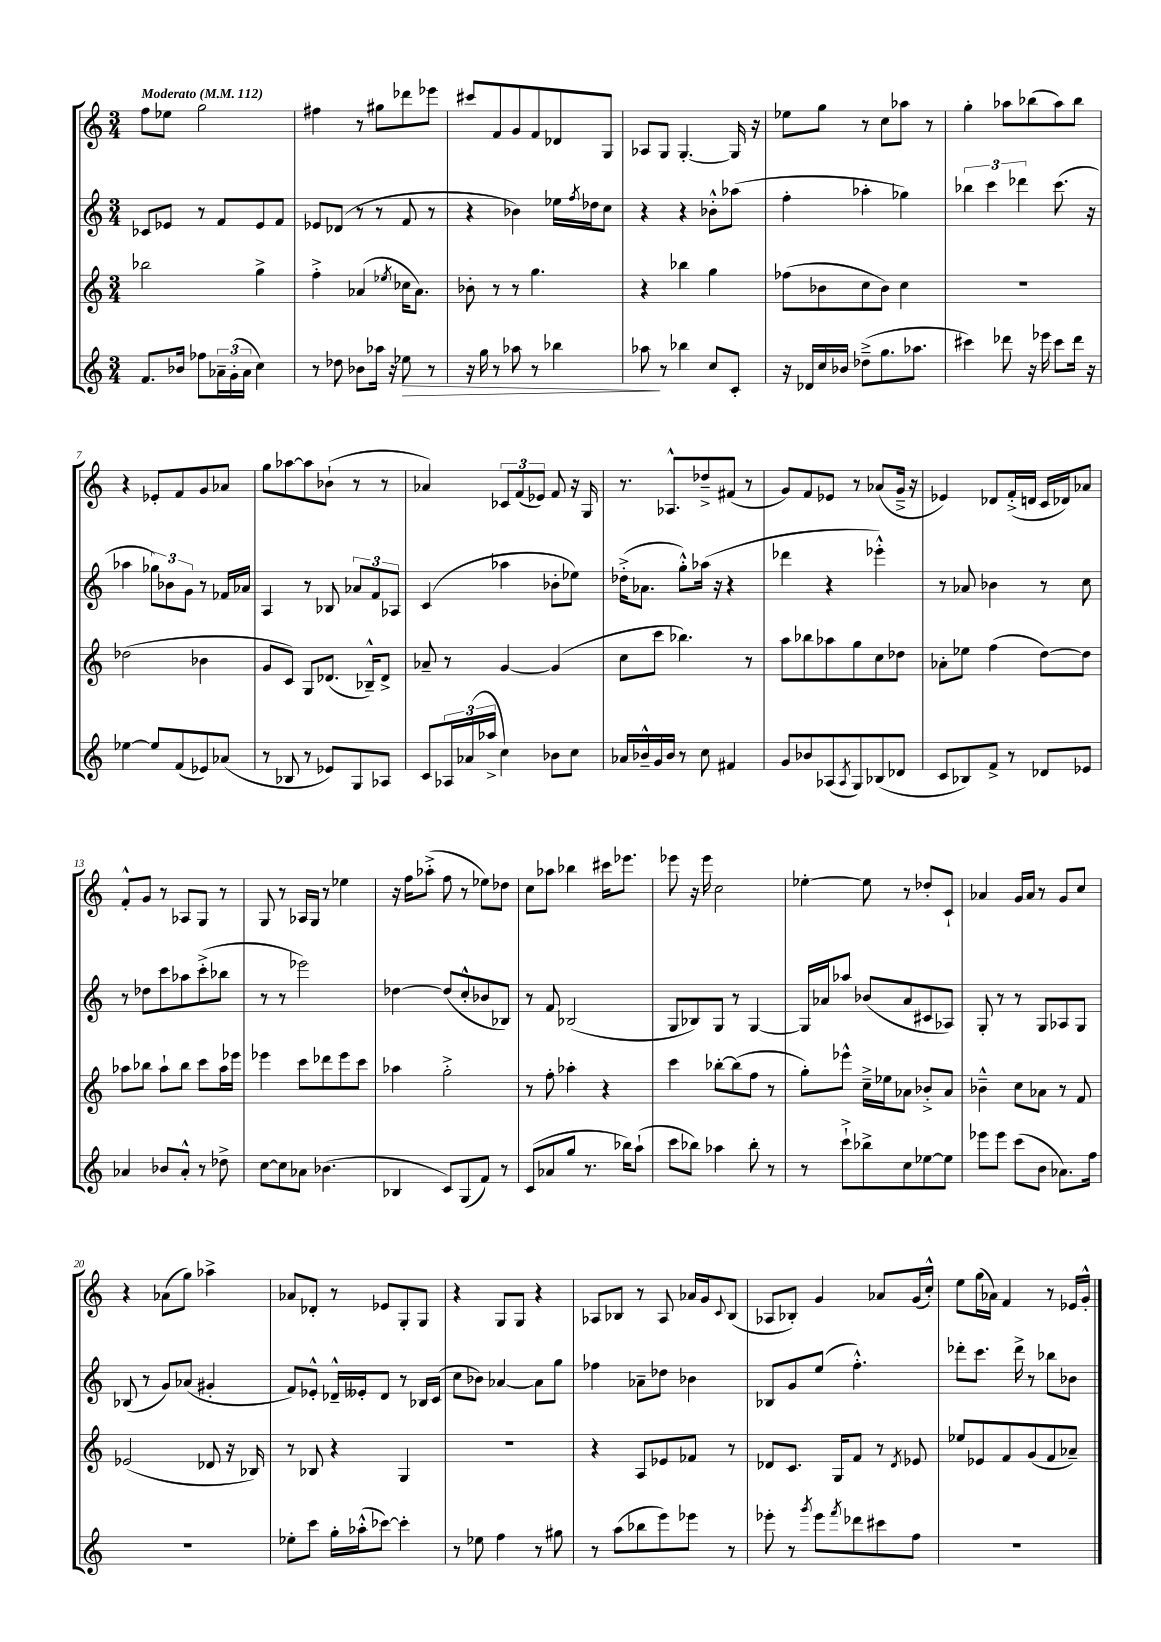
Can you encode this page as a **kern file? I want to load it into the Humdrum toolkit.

**kern	**kern	**kern	**kern
*staff4	*staff3	*staff2	*staff1
*clefG2	*clefG2	*clefG2	*clefG2
*k[]	*k[]	*k[]	*k[]
*M3/4	*M3/4	*M3/4	*M3/4
*MM112	*MM112	*MM112	*MM112
8.f/L	2bb-\	8c-/L	8ff\L
.	.	8e-/J	8ee-\J
16b-/Jk	.	.	.
8ff-\L	.	8r	2gg\
24a-~\L	.	8f/L	.
(24g'\	.	.	.
24a-\JJ	.	.	.
4cc\)	4gg^\	8e-/	.
.	.	8f/J	.
=	=	=	=
8r	4ff'^\	8e-/L	4ff#\
8dd-\	.	(8d-/J	.
8b-\L	(4a-/	8r	8r
16aa-\Jk	.	8r	8gg#\L
16r	.	.	.
.	8qee-/	.	.
8ee-\	16cc-\LK	8f/	8ddd-\
.	8.a-\J)	.	.
8r	.	8r	8eee-\J
=	=	=	=
16r	8b-'\	4r	8ccc#/L
16gg\	.	.	.
8r	8r	.	8f/
8aa-\	8r	4b-\)	8g/
8r	4.gg\	.	8f/
4bb-\	.	16ee-\LL	8d-/
.	.	8qff/	.
.	.	16dd-\J	.
.	.	8cc\J	8G/J
=	=	=	=
8aa-\	4r	4r	8A-/L
8r	.	.	8G/J
4bb-\	4bb-\	4r	[4.G'/
8cc/L	4gg\	8b-'^^\L	.
8c'/J	.	(8aa-\J	16G/]
.	.	.	16r
=	=	=	=
16r	(8ff-\L	4ff'\	8ee-\L
16d-/LL	.	.	.
16cc/	8b-\	.	8gg\J
16b-/JJ	.	.	.
(8dd-~^\L	8cc\	4aa-'\	8r
8.gg\	8b-\J)	.	8cc\L
.	4cc\	4gg-\)	8aa-\J
8.aa-\J	.	.	.
.	.	.	8r
=	=	=	=
4ccc#\)	2.r	6bb-\	4gg'\
.	.	6ccc\	.
8ddd-\	.	.	8aa-\L
.	.	6ddd-\	.
16r	.	.	(8bb-\
16eee-\	.	.	.
8ccc#\L	.	(8.ccc\	8aa-\)
16ddd-\Jk	.	.	8bb-\J
16r	.	16r	.
=	=	=	=
[4ee-\	(2dd-\	4aa-\	4r
8ee-/]L	.	12gg-\L)	8e-'/L
.	.	12b-\	.
(8f/	.	.	8f/
.	.	12g\J	.
8e-/)	4b-\	8r	8g/
(8a-/J	.	16f-/LL	8a-/J
.	.	16a-/JJ	.
=	=	=	=
8r	8g/L	4A/	8gg\L
8B-/	8c/J)	.	[8aa-\
8r	8G/L	8r	8aa-\]
8e-/L)	(8.d-/J	8B-/	(8b-`\J
8G/	.	12a-/L	8r
.	16B-~^^/LK)	.	.
.	.	12f/	.
8A-/J	8d-^/J	.	8r
.	.	12A-/J	.
=	=	=	=
8c/L	8a-~/	(4c/	4a-/)
24A-/L	8r	.	.
(24a-/	.	.	.
24aa-^/JJ	.	.	.
4cc\)	[4g/	4aa-\	12c-/L
.	.	.	(12f/
.	.	.	12e-/J)
8b-\L	(4g/]	8b-'\L	8f/
8cc\J	.	8ee-\J)	16r
.	.	.	16G/
=	=	=	=
16a-/LL	8cc\L	(16dd-'^\LK	8.r
16b-~^^/	.	8.a-\J	.
16g/	8ccc\J	.	.
16b-/JJ	.	.	8.A-^^/L
8r	4.bb-\)	8gg'^^\L)	.
8cc\	.	(16aa-\Jk	8dd-~^/
.	.	16r	.
4f#/	.	4r	(8f#/J
.	8r	.	8r
=	=	=	=
8g/L	8aa\L	4ddd-\	8g/L)
8b-/	8bb-\	.	8f/
(8A-/	8aa-\	4r	8e-/J
8qA-/	.	.	.
8G/)	8gg\	.	8r
(8B-/	8cc\	4eee-'^^\)	(8a-/L
8d-/J	8dd-\J	.	16g~^/Jk
.	.	.	16r
=	=	=	=
8c/L	8a-'\L	8r	4e-/)
8B-/)	8ee-\J	8a-/	.
8f^/J	(4ff\	4b-\	8d-/L
8r	.	.	(16f'^/L
.	.	.	16d/JJ
8d-/L	[8dd\L)	8r	16c/LL
.	.	.	16d-/J)
8e-/J	8dd\]J	8cc\	8a-/J
=	=	=	=
4a-/	8aa-\L	8r	8f'^^/L
.	8bb-\J	8dd-\L	8g/J
8b-/L	8aa-`\L	8ccc\	8r
8a-'^^/J	8bb-\J	8aa-\	8A-/L
8r	8ccc\L	(8ccc'^\	8G/J
8dd-^\	16aa-\L	8bb-\J	8r
.	16eee-\JJ	.	.
=	=	=	=
[8cc\L	4eee-\	8r	8G/
8cc\]	.	8r	8r
8a-\J	8ccc\L	2eee-\)	16A-/LL
.	.	.	16G/JJ
(4.b-\	8ddd-\	.	8r
.	8eee-\	.	4ee-\
.	8ccc\J	.	.
=	=	=	=
4B-/	4aa-\	[4dd-\	16r
.	.	.	16ff\LK
.	.	.	(8aa-'^\J
8c/L)	2gg'^\	(8dd-/]L	8ff\
(8G/	.	8cc'^^/	8r
8f/J)	.	8b-/	8ee-\L)
8r	.	8B-/J)	8dd-\J
=	=	=	=
(8c/L	8r	8r	8cc\L
8a-/	8ff'\	8f/	8aa-\J
8gg/J	4aa-'\	(2B-/	4bb-\
8.r	.	.	.
.	4r	.	16ccc#\LK
16bb-\LK)	.	.	8.eee-\J
(8aa`\J	.	.	.
=	=	=	=
8ccc\L	4ccc\	8G/L	8eee-\
8bb-\J)	.	8B-/)	16r
.	.	.	16eee-\
4aa-\	[8bb-'\L	8G/J	2cc\
.	(8bb-\]	8r	.
8bb-'\	8ff\J	[4G/	.
8r	8r	.	.
=	=	=	=
8r	8gg'\L)	16G/]LL	[4ee-'\
.	.	16a-/J	.
8ccc`^\L	8eee-^^\J	8aa-/J	.
8bb-^\	16cc~^\LL	(8b-/L	8ee-\]
.	16ee-\J	.	.
8cc\	8a-\J	8a-/	8r
[8ee-\	8b-'^/L	8c#/	8dd-'/L
8ee-\]J	8a-/J	8A-/J)	8c`/J
=	=	=	=
8eee-\L	4b-~^^\	8G'/	4a-/
8eee-\J	.	8r	.
(8ccc\L	8cc\L	8r	16g/LL
.	.	.	16a-/JJ
8b\J	8a-\J	8G/L	8r
8.a-\L)	8r	8A-/	8g/L
.	8f/	8G/J	8cc/J
16ff\Jk	.	.	.
=	=	=	=
2.r	(2e-/	(8B-/	4r
.	.	8r	.
.	.	8g/L)	(8a-\L
.	.	(8a-/J	8gg\J)
.	8d-/	4g#'/	4aa-^\
.	16r	.	.
.	16B-/)	.	.
=	=	=	=
8ee-'\L	8r	8f/L)	8a-/L
8ccc\J	8B-/	8e-'^^/J	8d-'/J
16gg'\LL	4r	16d-~^^/LL	8r
(16aa-'^^\J	.	16e--'/J	.
[8ccc-\J)	.	8d-/J	8e-/L
4ccc-'\]	4G/	8r	8G'/
.	.	16B-/LL	8G/J
.	.	(16c/JJ	.
=	=	=	=
8r	2.r	8cc\L	4r
8ee-\	.	8b-\J)	.
4ff\	.	[4a-/	8G/L
.	.	.	8G/J
8r	.	8a-\]L	4r
8gg#\	.	8gg\J	.
=	=	=	=
8r	4r	4ff-\	8A-/L
(8aa\L	.	.	8B-/J
8bb-\	8A/L	8a-~\L	8r
8eee\)	8e-/	8dd-\J	8A-/
8eee-\J	8f-/J	4b-\	16a-/LL
.	.	.	16g/J
.	.	.	8qqc/
8r	8r	.	(8B-/J
=	=	=	=
8eee-'\	8d-/L	8B-/L	8A-/L
8r	8.c/J	8g/	8B-'/J)
8qggg/	.	.	.
8eee-\L	.	(8ee/J	4g/
.	16G/LK	.	.
8qfff/	.	.	.
8ddd-\	8f/J	4.ff'^^\)	.
8ccc#\	8r	.	8a-/L
.	8qd-/	.	.
8ff\J	8e-/	.	(16g/L
.	.	.	16cc'^^/JJ)
=	=	=	=
2.r	8ee-/L	8ddd-'\L	8ee\L
.	8e-/	8.ccc\J	(16gg\L
.	.	.	16a-\JJ)
.	8f/	.	4f/
.	.	16ddd-^\	.
.	(8g/	8r	.
.	8f/	8bb-\L	8r
.	8a-~/J)	8b-\J	16e-/LL
.	.	.	16g'^^/JJ
==	==	==	==
*-	*-	*-	*-
